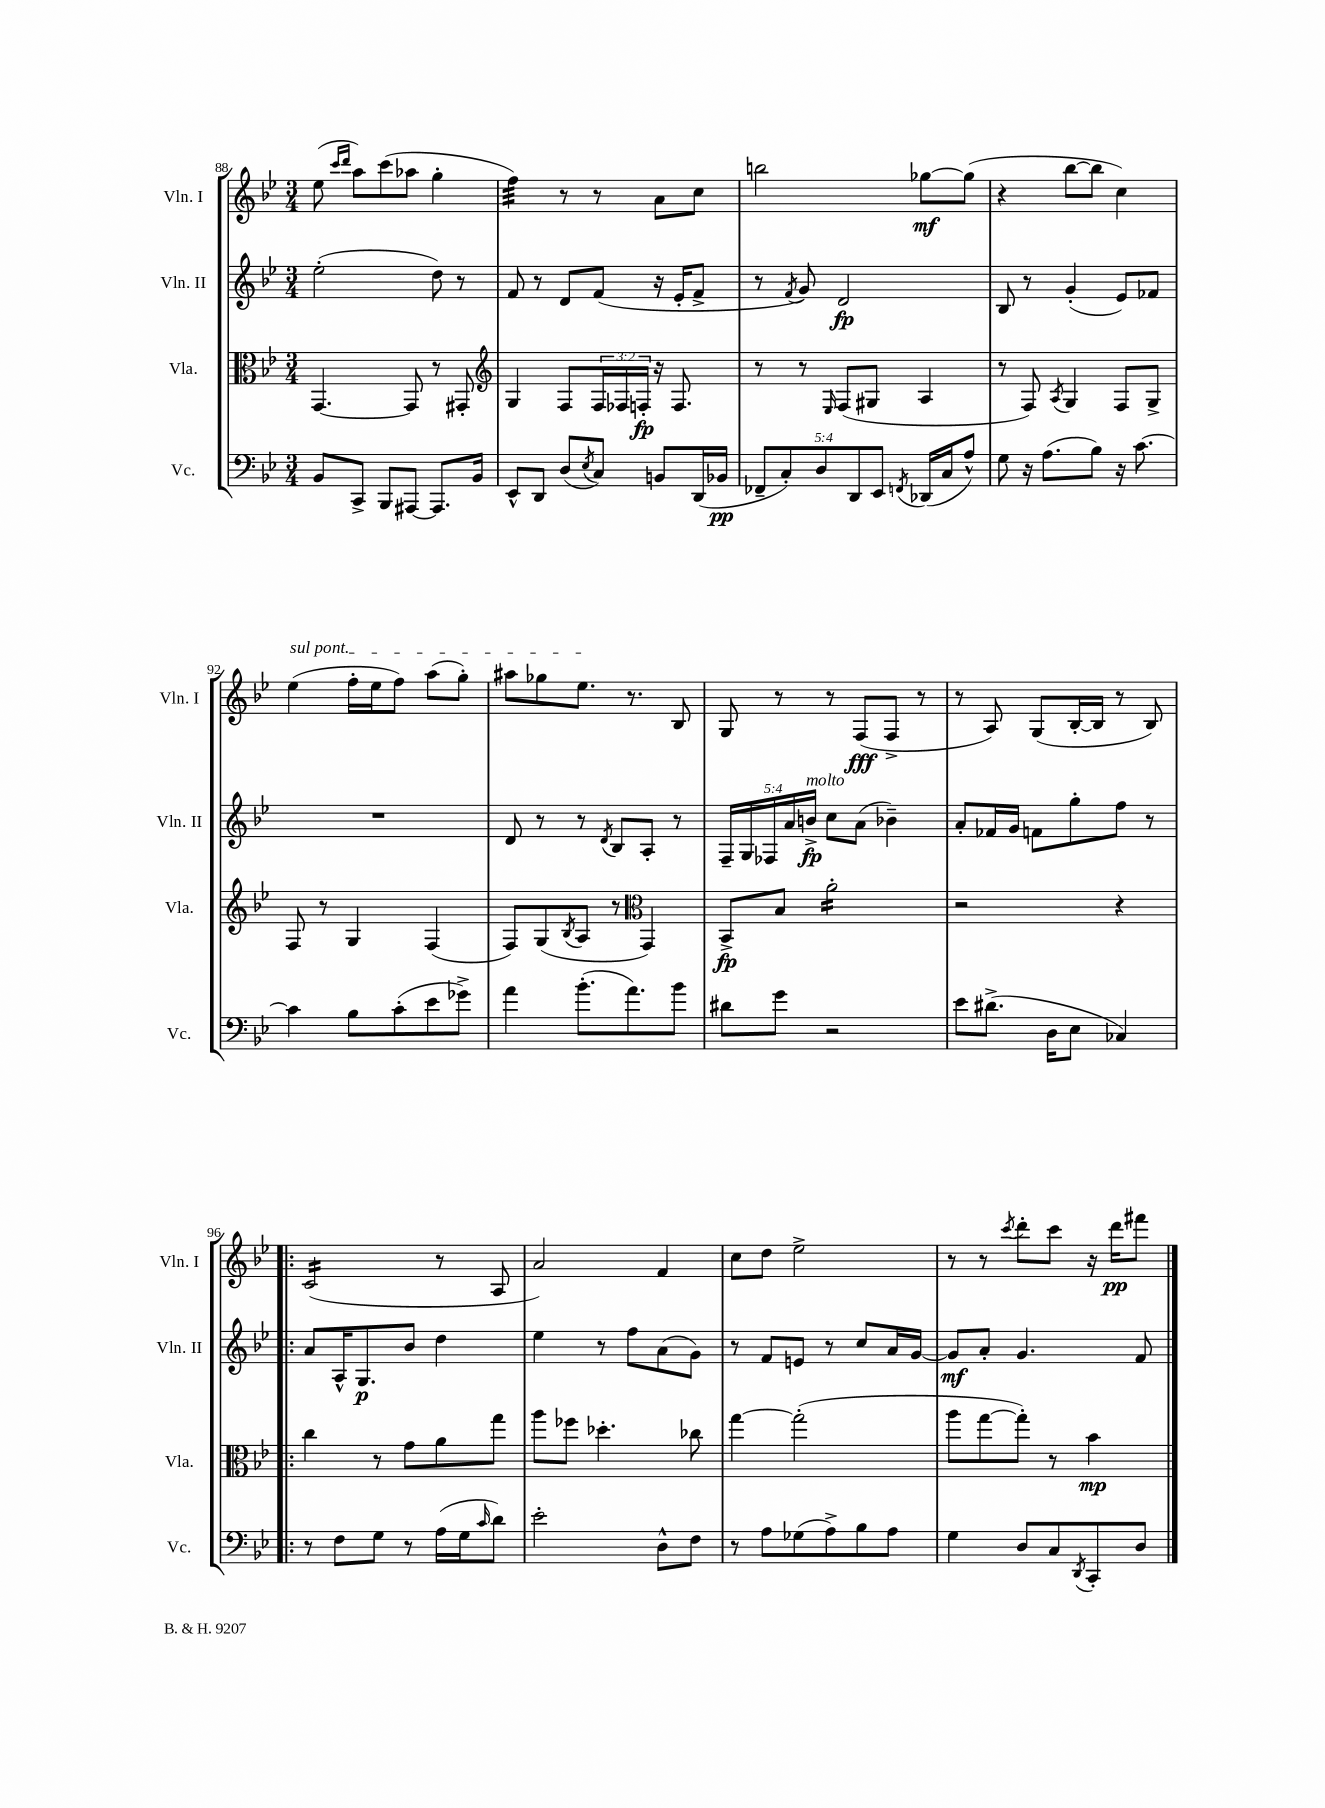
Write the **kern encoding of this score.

**kern	**kern	**kern	**kern
*staff4	*staff3	*staff2	*staff1
*clefF4	*clefC3	*clefG2	*clefG2
*k[b-e-]	*k[b-e-]	*k[b-e-]	*k[b-e-]
*M3/4	*M3/4	*M3/4	*M3/4
8BB-/L	[4.GG/	(2ee-'\	(8ee-\
.	.	.	16qqccc/LL
.	.	.	16qqddd/JJ
8CC^/J	.	.	8aa\L)
8BBB-/L	.	.	(8ccc\
[8AAA#/J	8GG/]	.	8aa-\J
8.AAA#/]L	8r	8dd\)	4gg'\
.	8GG#'/	8r	.
16BB-/Jk	.	.	.
=	=	=	=
*	*clefG2	*	*
8EE-^^/L	4G/	8f/	4ff\)
8DD/J	.	8r	.
(8D/L	8F/L	8d/L	8r
8qE-/	.	.	.
8C/J)	24F/L	(8f/J	8r
.	24F-/	.	.
.	24F'/JJ	.	.
8BB/L	16r	16r	8a\L
.	8.F/	16e-'/LK	.
(16DD/L	.	8f^/J	8cc\J
16BB-/JJ	.	.	.
=	=	=	=
10FF-~/L	8r	8r	2bb\
10C'/)	.	.	.
.	.	8qf/	.
.	8r	8g/)	.
10D/	.	.	.
.	16qqE-/	.	.
.	(8F/L	2d/	.
10DD/	.	.	.
.	8G#/J	.	.
10EE-/J	.	.	.
8qFF/	.	.	.
(16DD-/LL	4A/	.	[8gg-\L
16C/J	.	.	.
8A^^/J)	.	.	(8gg-\]J
=	=	=	=
8G\	8r	8B-/	4r
16r	8F/)	8r	.
(8.A\L	.	.	.
.	8qA/	.	.
.	4G/	(4g'/	[8bb-\L
8B-\J)	.	.	8bb-\]J
16r	8F/L	8e-/L)	4cc\)
[8.c\	.	.	.
.	8G^/J	8f-/J	.
=	=	=	=
4c\]	8F/	2.r	(4ee-\
.	8r	.	.
8B-\L	4G/	.	16ff'\LL
.	.	.	16ee-\J
(8c'\	.	.	8ff\J)
8e-\	(4F/	.	(8aa\L
8g-^\J)	.	.	8gg'\J)
=	=	=	=
4a\	8F/L)	8d/	8aa#\L
.	(8G/	8r	8gg-\
.	8qB-/	.	.
(8.b-'\L	8A/J	8r	8.ee-\J
.	.	8qd/	.
.	8r	8B-/L	.
8.a\)	.	.	8.r
*	*clefC3	*	*
.	4GG/)	8A'/J	.
8b-\J	.	8r	8B-/
=	=	=	=
8d#\L	8BB-^/L	20F~/LL	8G/
.	.	20G/	.
.	.	20F-/	.
8g\J	8B-/J	.	8r
.	.	20a/	.
.	.	20b^/JJ	.
2r	2a'\	8cc\L	8r
.	.	(8a\J	(8F/L
.	.	4b-~\)	8F^/J
.	.	.	8r
=	=	=	=
8e-\L	2r	8a'/L	8r
(8.d#^\J	.	16f-/L	8A/)
.	.	16g/JJ	.
.	.	8f\L	(8G/L
16D\LK	.	.	.
8E-\J	.	8gg'\	[16B-'/L
.	.	.	16B-/]JJ
4C-/)	4r	8ff\J	8r
.	.	8r	8B-/)
=!|:	=!|:	=!|:	=!|:
8r	4cc\	8a/L	(2c/
8F\L	.	16A^^/K	.
.	.	8.G/	.
8G\J	8r	.	.
8r	8g\L	8b-/J	.
(16A\LL	8a\	4dd\	8r
16G\J	.	.	.
16qqc/	.	.	.
8d\J)	8gg\J	.	8A/
=	=	=	=
2e-'\	8aa\L	4ee-\	2a/)
.	8ff-\J	.	.
.	4.dd-'\	8r	.
.	.	8ff\L	.
8D^^\L	.	(8a\	4f/
8F\J	8cc-\	8g\J)	.
=	=	=	=
8r	[4gg\	8r	8cc\L
8A\L	.	8f/L	8dd\J
(8G-\	(2gg'\]	8e/J	2ee-^\
8A^\)	.	8r	.
8B-\	.	8cc/L	.
8A\J	.	16a/L	.
.	.	[16g/JJ	.
=	=	=	=
4G\	8aa\L	8g/]L	8r
.	[8gg\	8a'/J	8r
.	.	.	8qccc/
8D/L	8gg'\]J)	4.g/	8ddd'\L
8C/	8r	.	8ccc\J
8qDD/	.	.	.
8CC'/	4b-\	.	16r
.	.	.	16ddd\LK
8D/J	.	8f/	8fff#\J
==	==	==	==
*-	*-	*-	*-
